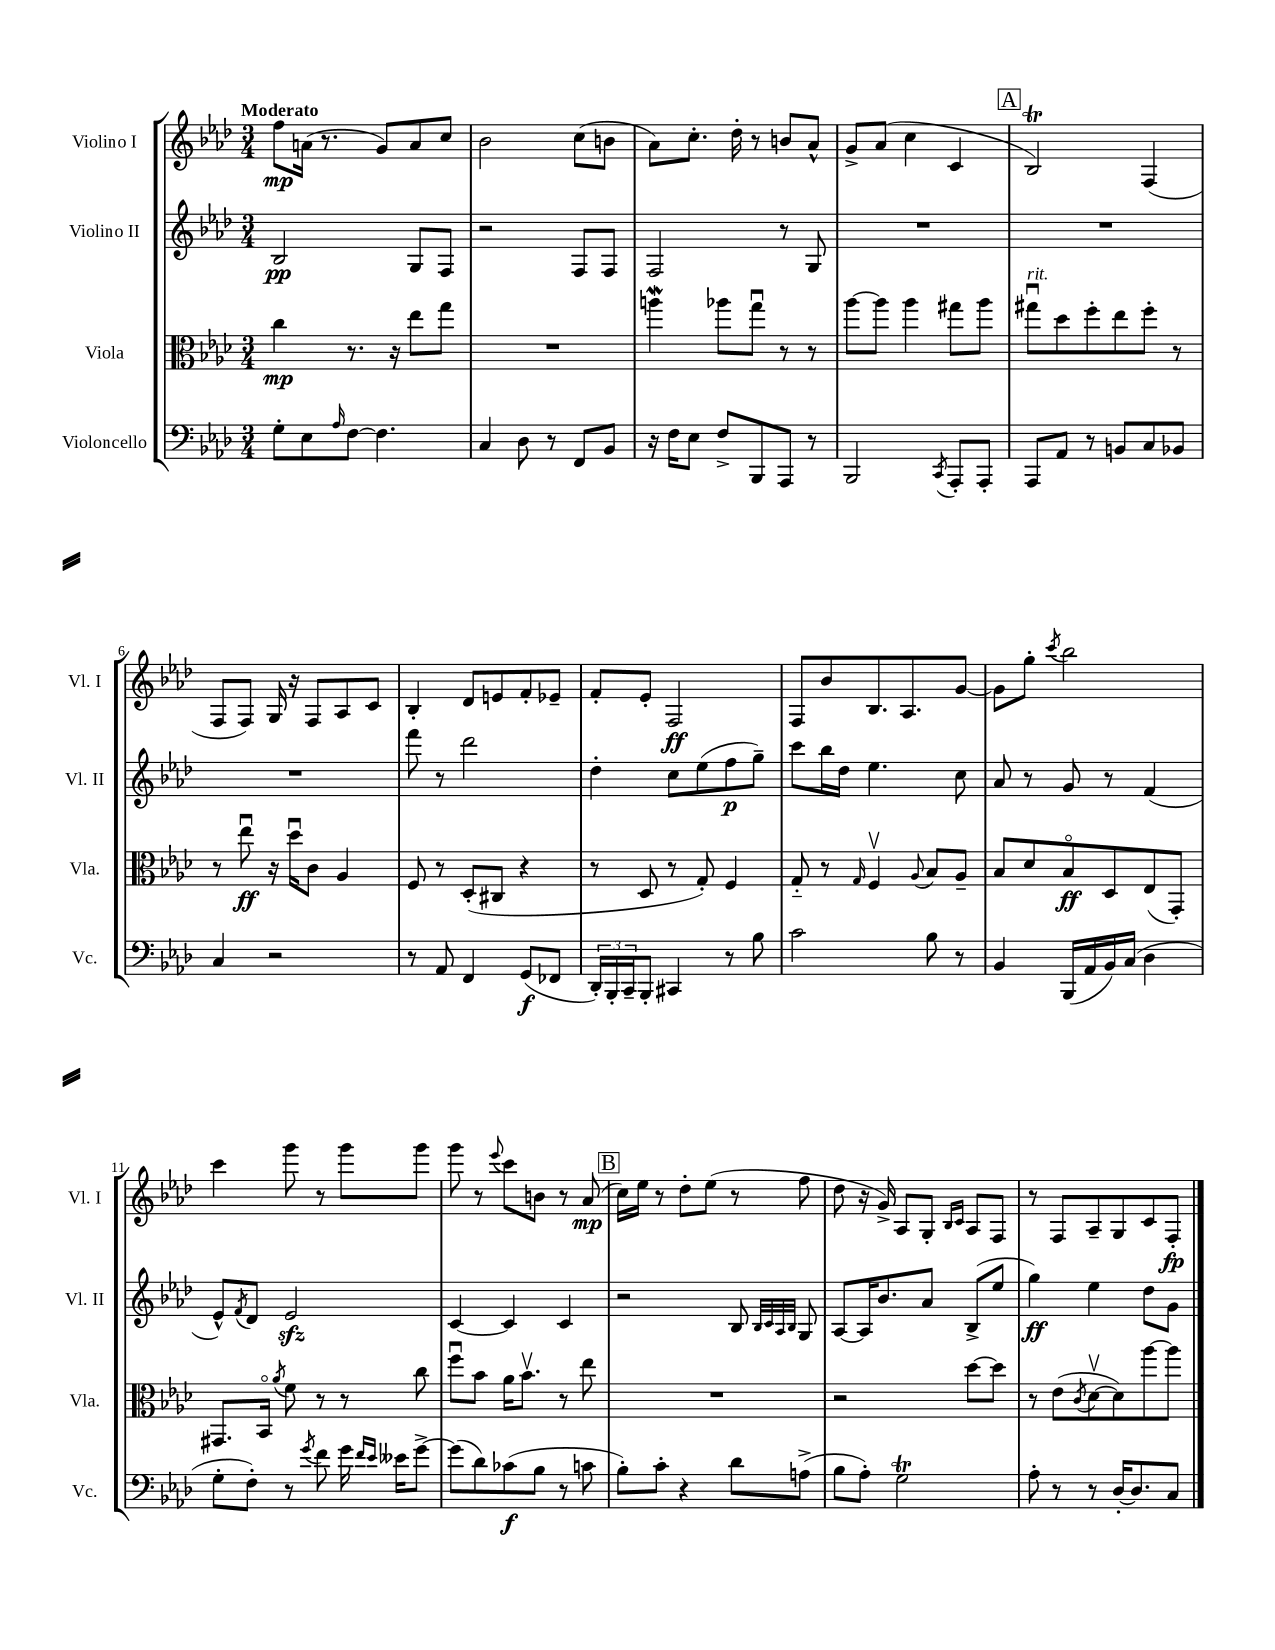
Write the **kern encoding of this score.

**kern	**kern	**kern	**kern
*staff4	*staff3	*staff2	*staff1
*clefF4	*clefC3	*clefG2	*clefG2
*k[b-e-a-d-]	*k[b-e-a-d-]	*k[b-e-a-d-]	*k[b-e-a-d-]
*M3/4	*M3/4	*M3/4	*M3/4
8G'	4cc	2B-	8ff
8E-	.	.	(16a
.	.	.	8.r
16qqA-	.	.	.
[8F	8.r	.	.
4.F]	.	.	8g)
.	16r	.	.
.	8ee-	8G	8a
.	8gg	8F	8cc
=	=	=	=
4C	2.r	2r	2b-
8D-	.	.	.
8r	.	.	.
8FF	.	8F	(8cc
8BB-	.	8F	8b
=	=	=	=
16r	4aa	2F	8a-)
16F	.	.	.
8E-	.	.	8.cc'
8F^	8aa-	.	.
.	.	.	16dd-'
8BBB-	8ggu	.	8r
8AAA-	8r	8r	8b
8r	8r	8G	8a-^^
=	=	=	=
2BBB-	[8aa-	2.r	8g^
.	8aa-]	.	(8a-
.	4aa-	.	4cc
8qCC	.	.	.
8AAA-'	8gg#	.	4c
8AAA-'	8aa-	.	.
=	=	=	=
8AAA-	8gg#u	2.r	2B-)
8AA-	8dd-	.	.
8r	8ff'	.	.
8BB	8ee-	.	.
8C	8ff'	.	(4F
8BB-	8r	.	.
=	=	=	=
4C	8r	2.r	8F
.	8ee-u	.	8F)
2r	16r	.	16G
.	16dd-u	.	16r
.	8c	.	8F
.	4A-	.	8A-
.	.	.	8c
=	=	=	=
8r	8F	8fff	4B-'
8AA-	8r	8r	.
4FF	(8D-'	2ddd-	8d-
.	8C#	.	8e
(8GG	4r	.	8f'
8FF-	.	.	8e-~
=	=	=	=
24DD-')	8r	4dd-'	8f'
24BBB-'	.	.	.
24CC~	.	.	.
8BBB-'	8D-	.	8e-'
4CC#	8r	8cc	2F
.	8G')	(8ee-	.
8r	4F	8ff	.
8B-	.	8gg~)	.
=	=	=	=
2c	8G'~	8ccc	8F
.	8r	16bb-	8b-
.	.	16dd-	.
.	16qqG	.	.
.	4Fv	4.ee-	8.B-
.	.	.	8.A-
.	8qqA-	.	.
8B-	8B-	.	.
8r	8A-~	8cc	[8g
=	=	=	=
4BB-	8B-	8a-	8g]
.	8d-	8r	8gg'
.	.	.	8qccc
(16BBB-	8B-o	8g	2bb-
16AA-	.	.	.
16BB-)	8D-	8r	.
(16C	.	.	.
4D-	(8E-	(4f	.
.	8GG')	.	.
=	=	=	=
8G'	8.GG#	8e-^^)	4ccc
.	.	8qf	.
8F')	.	8d-	.
.	16BB-o	.	.
.	8qa-	.	.
8r	8f	2e-	8ggg
8qg	.	.	.
8f	8r	.	8r
16g	8r	.	8ggg
16qqf	.	.	.
16qqe-	.	.	.
16e--	.	.	.
[8g^	8cc	.	8ggg
=	=	=	=
(8g]	8ffu	[4c	8ggg
8d-)	8b-	.	8r
.	.	.	8qqeee-
(8c-	16a-	4c]	8ccc
.	8.b-v	.	.
8B-	.	.	8b
8r	8r	4c	8r
8c	8ee-	.	(8a-
=	=	=	=
8B-')	2.r	2r	16cc)
.	.	.	16ee-
8c'	.	.	8r
4r	.	.	8dd-'
.	.	.	(8ee-
8d-	.	8B-	8r
.	.	32qqB-	.
.	.	32qqc	.
.	.	32qqA-	.
.	.	32qqB-	.
(8A^	.	8G	8ff
=	=	=	=
8B-	2r	[8A-	8dd-
8A-')	.	16A-]	16r
.	.	8.b-	16g^)
2G	.	.	8A-
.	.	8a-	8G'
.	.	.	16qqB-
.	.	.	16qqc
.	[8dd-	(8B-^	8A-
.	8dd-]	8ee-	8F
=	=	=	=
8A-'	8r	4gg)	8r
8r	(8e-	.	8F
.	8qc	.	.
8r	[8d-v	4ee-	8A-~
[16D-'	8d-])	.	8G
8.D-]	.	.	.
.	[8aa-	8dd-	8c
8C	8aa-]	8g	8F'
==	==	==	==
*-	*-	*-	*-
